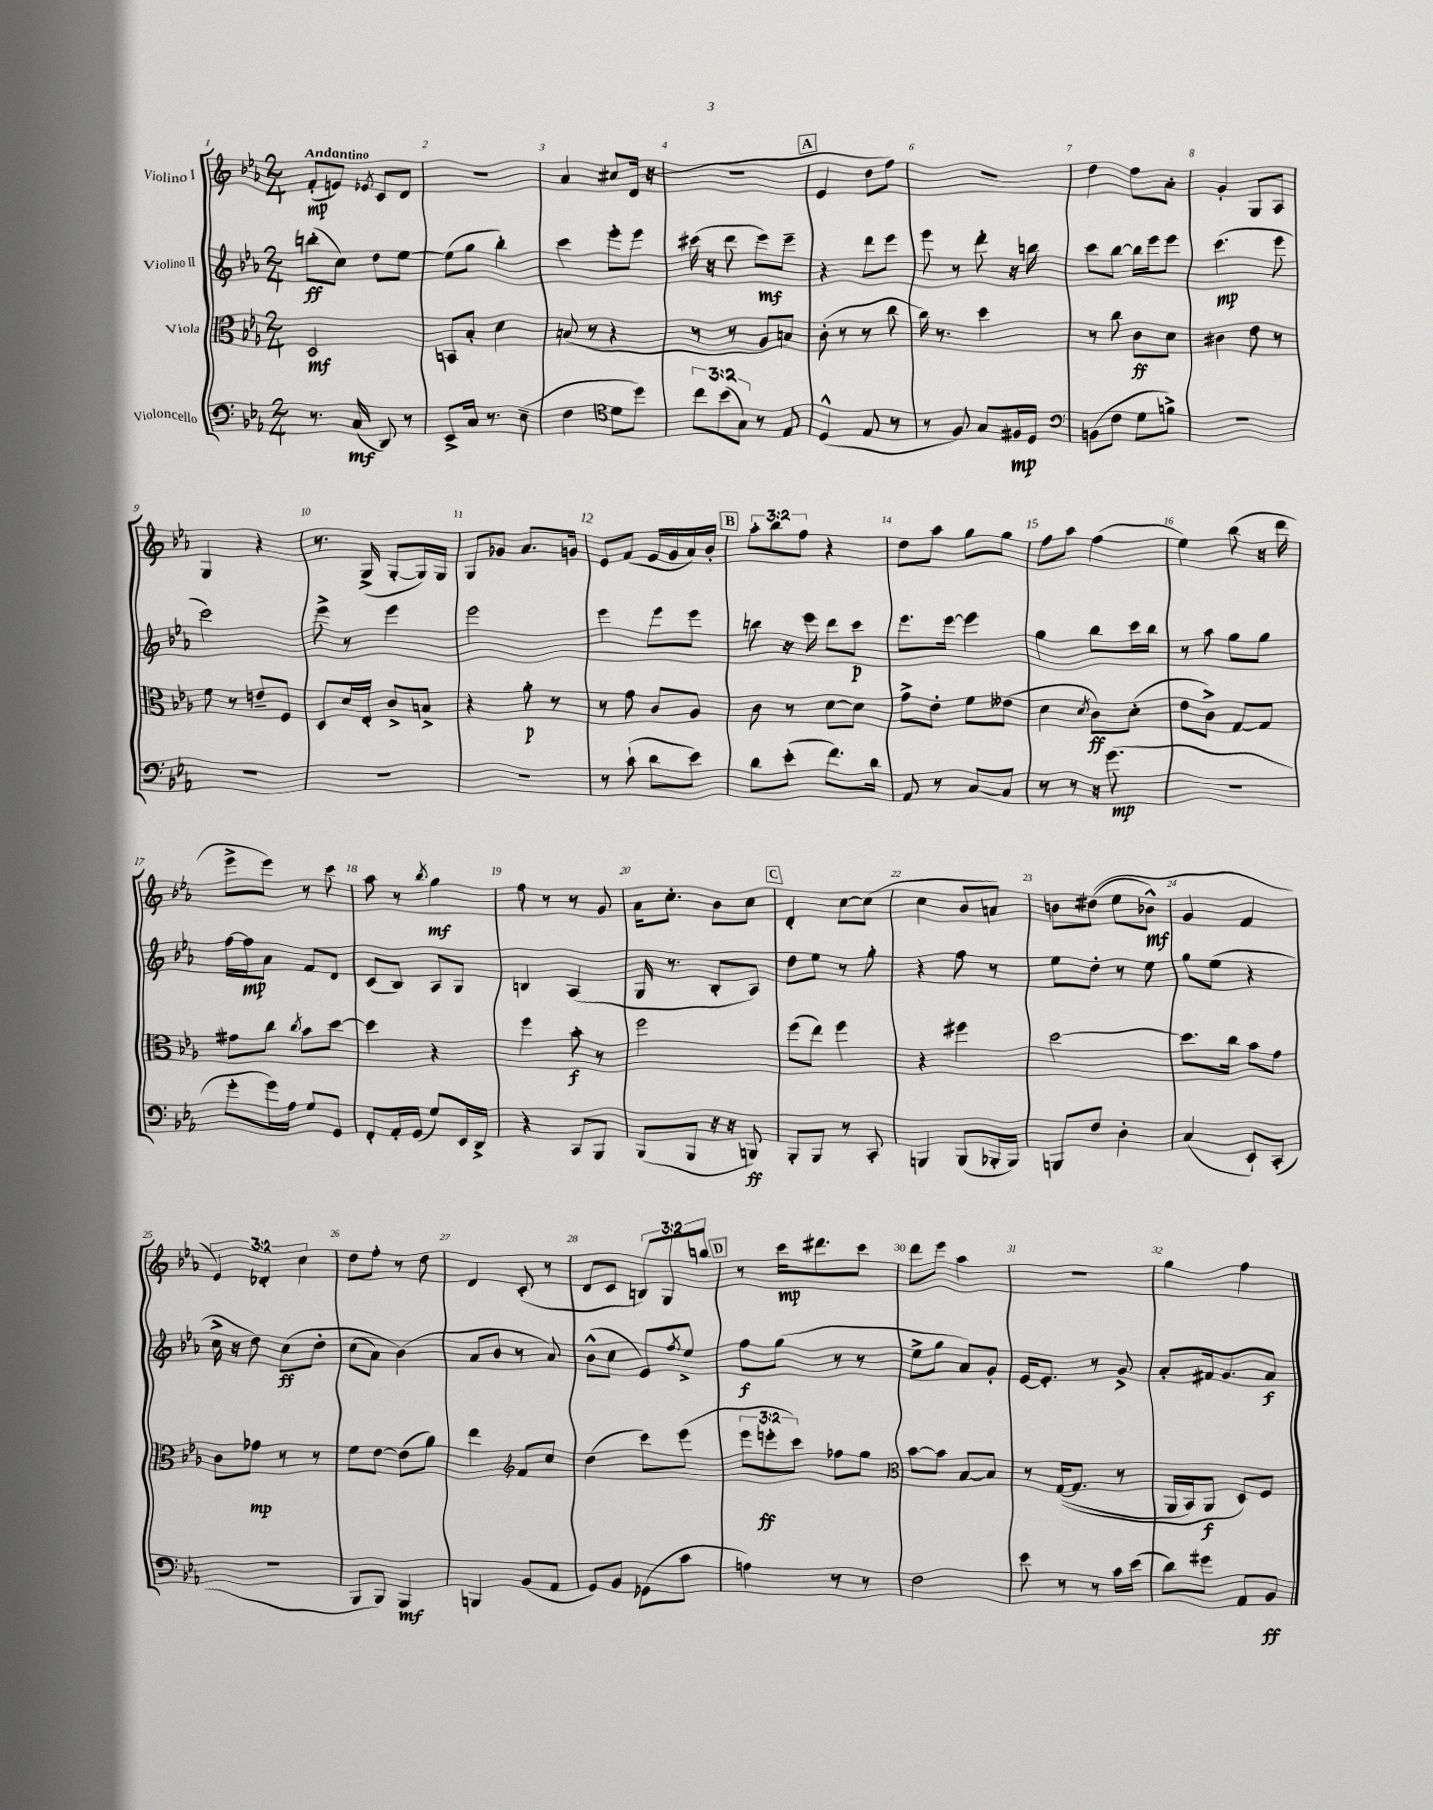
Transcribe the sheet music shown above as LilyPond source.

<<
\new StaffGroup <<
\new Staff = "s0" \with { instrumentName = "Violino I" } {
    \clef treble \key ees \major \numericTimeSignature \time 2/4 \override Staff.TupletNumber.text = #tuplet-number::calc-fraction-text \tempo "Andantino"
    f'8-.\mp( e'8) \acciaccatura { ees'8 } c'8 d'8 |
    R2 |
    aes'4 cis''8 d'16( r16 |
    R2 |
    \mark \markup { \box "A" } ees'4 d''8 f''8) |
    r2 |
    d''4 f''8 aes'8-. |
    g'4-. g8 aes8 |
    g4 r4 |
    r8. g16->( g8~-. g16) g16 |
    g8 ges'8 aes'8. g'16 |
    ees'8 f'8( ees'16 g'16 aes'16) bes'16-. |
    \mark \markup { \box "B" } \tuplet 3/2 { aes''8-. bes''8 f''8 } r4 |
    d''8 aes''8 g''8 g''8 |
    f''8 aes''8 f''4( |
    ees''4) bes''8( r16 d'''16 |
    ees'''8-> ees'''8) r8 c'''8 |
    aes''8 r8 \acciaccatura { bes''8 } g''4\mf |
    f''8 r8 r8 g'8 |
    aes'16 c''8.-. bes'8 c''8 |
    \mark \markup { \box "C" } d'4-. c''8~ c''8( |
    c''4 bes'8 a'8) |
    b'8 dis''8(\( ees''8 bes'8-^\mf) |
    g'4 f'4 |
    \tuplet 3/2 { ees'4\) des'4-. c''4 } |
    d''8 f''8-. r8 d''8 |
    d'4 c'8-.( r8 |
    d'8 c'8 \tuplet 3/2 { b8) g8 b''8 } |
    \mark \markup { \box "D" } r8 c'''16\mp dis'''8. c'''8 |
    d'''8 ees'''8 aes''4 |
    r2 |
    g''4 f''4 \bar "|." |
}
\new Staff = "s1" \with { instrumentName = "Violino II" } {
    \clef treble \key ees \major \numericTimeSignature \time 2/4
    b''8-.\ff( c''8) d''8 ees''8~ |
    ees''8( g''8 bes''4-.) |
    c'''4 ees'''8-. ees'''8 |
    cis'''16( r16 d'''8 ees'''8\mf) ees'''8-- |
    \mark \markup { \box "A" } r4 d'''8 ees'''8 |
    ees'''8 r8 d'''8-. r16 b''16 |
    c'''8 bes''8~ bes''16 ees'''16 ees'''8 |
    c'''4.\mp( ees'''8 |
    c'''2) |
    ees'''8-> r8 ees'''4 |
    ees'''2 |
    ees'''4 ees'''8 ees'''8 |
    \mark \markup { \box "B" } b''8 r16 ees'''16 d'''8 c'''8\p |
    ees'''8. ees'''16~ ees'''4 |
    g''4 bes''8 c'''16 bes''16 |
    r8 aes''8 g''8 g''8 |
    f''16~ f''16\mp aes'8 f'8 d'8 |
    c'8( bes8) aes8 g8 |
    b4 aes4( |
    g16 r8. bes8-. aes8) |
    \mark \markup { \box "C" } d''8 ees''8 r8 g''8-. |
    r4 f''8 r8 |
    ees''8 d''8-. r8 ees''8 |
    g''8 ees''8( r4 |
    c''16-> r16 d''8) c''8\ff\( d''8-. |
    c''8( aes'8) bes'4(\) |
    aes'8 bes'8 r8 aes'8) |
    bes'8-^( c''8 ees'8) \acciaccatura { f''8 } ees''8-> |
    \mark \markup { \box "D" } f''8\f g''8( r8 r8 |
    ees''8-> g''8 aes'8) g'8-. |
    ees'16~ ees'8.-. r8 g'8-> |
    aes'8-. fis'16 g'8. aes'8\f \bar "|." |
}
\new Staff = "s2" \with { instrumentName = "Viola" } {
    \clef alto \key ees \major \numericTimeSignature \time 2/4 \override Staff.TupletNumber.text = #tuplet-number::calc-fraction-text
    d2\mf |
    b,8 bes8-. d'4 |
    b8( r8 r4 |
    r8 r8 aes8 b8) |
    \mark \markup { \box "A" } c'8-.( r8 r8 c''8 |
    c''16) r8. d''4 |
    r8 c''8 c'8\ff d'8 |
    cis'4 ees'8 r8 |
    f'8 r8 e'8-- f8 |
    d8 d'16 ees16-. c'8-> b8-> |
    r4 aes'8-.\p r8 |
    r8 g'8 c'8 aes8 |
    \mark \markup { \box "B" } c'8 r8 d'8~ d'8 |
    g'8-> ees'8-. f'8 eeses'8( |
    d'4 \acciaccatura { d'8 } c'8\ff) d'8-.( |
    ees'8 c'8->) g8~ g8 |
    gis'8 c''8 \acciaccatura { c''8 } bes'8 d''8~ |
    d''4 r4 |
    f''4 bes'8-.\f r8 |
    f''2 |
    \mark \markup { \box "C" } f''8( ees''8) f''4 |
    r4 fis''4 |
    d''2~ |
    d''8. c''16 bes'8 g'8 |
    c'8 ges'8\mp r8 r8 |
    f'8 ees'8~ ees'8( aes'8) |
    ees''4 \clef treble f'8 c''8 |
    d''4( c'''8) ees'''8( |
    \mark \markup { \box "D" } \tuplet 3/2 { ees'''8 e'''8-.\ff c'''8) } fes''8 g''8 |
    \clef alto bes'8~ bes'8 bes8~ bes8 |
    r8 g16~(\( g8. r8 |
    aes,16 bes,16) aes,8\f d8\) f8 \bar "|." |
}
\new Staff = "s3" \with { instrumentName = "Violoncello" } {
    \clef bass \key ees \major \numericTimeSignature \time 2/4 \override Staff.TupletNumber.text = #tuplet-number::calc-fraction-text
    r8. c16\mf( d,8) r8 |
    ees,8-> c16 r8. ees8--( |
    f4 \clef tenor d'8 d''8) |
    \tuplet 3/2 { c''8 bes'8( g8) } r8 ees8 |
    \mark \markup { \box "A" } d4-^( ees8 r8 |
    r8 f8) g8 fis16\mp d16 |
    \clef bass b,8( f8 g8 b8->) |
    R2 |
    R2 |
    R2 |
    R2 |
    r8 c'8-!( d'8 ees'8) |
    \mark \markup { \box "B" } d'8 ees'8-.( f'8.) d'16 |
    aes,8 r8 c8~ c8 |
    r8 r8 r16 g'8.\mp( |
    R2 |
    g'8-. g'16) aes16 g8 g,8 |
    f,8-. aes,16-. g,16( g8) ees,16 d,16-> |
    r4 c,8 bes,,8 |
    bes,,8( bes,,8 r16 r16 b,,8\ff) |
    \mark \markup { \box "C" } bes,,8-. bes,,8 r8 c,8-. |
    b,,4 b,,8( bes,,16-. bes,,16) |
    b,,8 f8 d4-. |
    c4( ees,8-!) c,8-.( |
    r2 |
    bes,,8 bes,,8) bes,,4\mf |
    b,,4 bes,8( aes,8 |
    g,8) bes,8 ges,8( c'8 |
    \mark \markup { \box "D" } a4) r8 r8 |
    f2 |
    ees'8 r8 r8 c'16 ees'16( |
    d'8) gis'8 aes,8 bes,8\ff \bar "|." |
}
>>
>>
\layout { \context { \Score \override BarNumber.break-visibility = ##(#f #t #t) barNumberVisibility = #all-bar-numbers-visible } }
